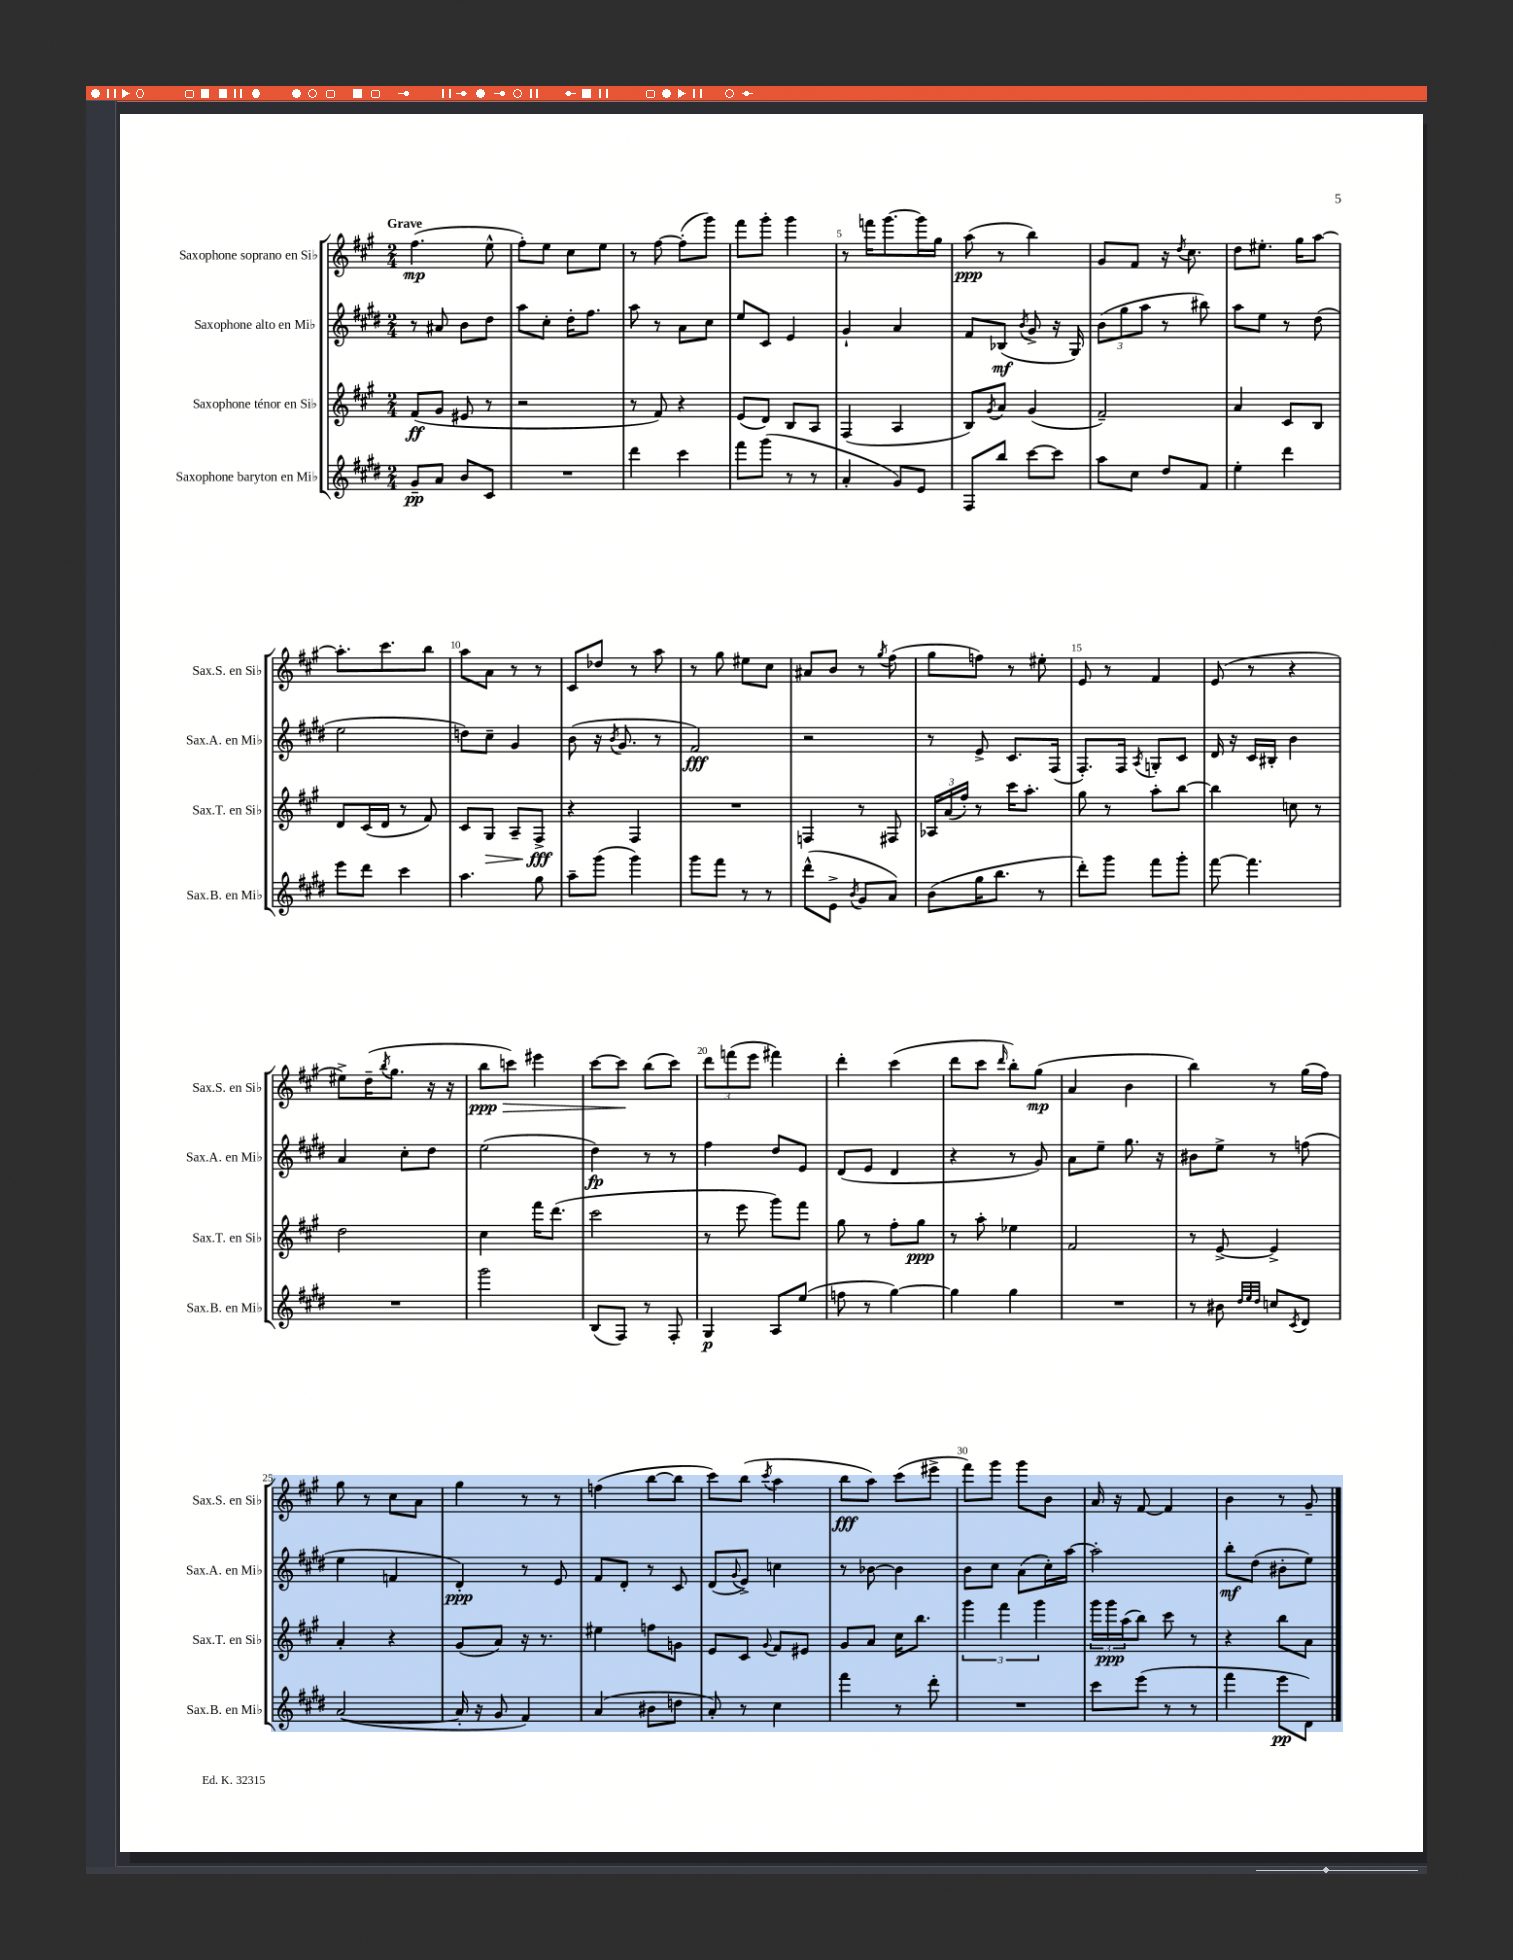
<<
\new StaffGroup <<
\new Staff = "s0" \with { instrumentName = "Saxophone soprano en Sib" shortInstrumentName = "Sax.S. en Sib" } {
    \clef treble \key a \major \numericTimeSignature \time 2/4 \tempo "Grave"
    fis''4.\mp( e''8-^ |
    fis''8-.) e''8 cis''8 e''8 |
    r8 fis''8~ fis''8-.( gis'''8) |
    fis'''8 gis'''8-. gis'''4 |
    r8 f'''16 gis'''8.~ gis'''16 gis''16 |
    a''8\ppp( r8 b''4) |
    gis'8 fis'8 r16 \acciaccatura { d''8 } cis''8. |
    d''8 eis''8.-. gis''16 a''8~ |
    a''8.-. cis'''8. b''8 |
    a''8 a'8 r8 r8 |
    cis'8 des''8 r8 a''8 |
    r8 gis''8 eis''8 cis''8 |
    ais'8 b'8 r8 \acciaccatura { gis''8 } fis''8( |
    gis''8 f''8) r8 eis''8-. |
    e'8 r8 fis'4 |
    e'8( r8 r4 |
    eis''8->) d''16--( \acciaccatura { b''8 } gis''8. r16 r16 |
    b''8\ppp\> c'''8) eis'''4 |
    cis'''8~ cis'''8\! b''8( cis'''8) |
    \tuplet 3/2 { d'''8 f'''8( e'''8 } fis'''4) |
    d'''4-. cis'''4( |
    d'''8 cis'''8 \grace { d'''16 } b''8-.) gis''8\mp( |
    a'4 b'4 |
    b''4) r8 gis''16( fis''16) |
    gis''8 r8 cis''8 a'8 |
    gis''4 r8 r8 |
    f''4( b''8~ b''8 |
    cis'''8) b''8( \acciaccatura { cis'''8 } a''4 |
    b''8\fff a''8) cis'''8( eis'''8-> |
    fis'''8) gis'''8 gis'''8 b'8 |
    a'16 r16 fis'8~ fis'4 |
    b'4 r8 gis'8-- \bar "|." |
}
\new Staff = "s1" \with { instrumentName = "Saxophone alto en Mib" shortInstrumentName = "Sax.A. en Mib" } {
    \clef treble \key e \major \numericTimeSignature \time 2/4
    r8 ais'8 b'8 dis''8 |
    a''8 cis''8-. dis''16-. fis''8. |
    a''8 r8 a'8 cis''8 |
    e''8 cis'8 e'4 |
    gis'4-! a'4 |
    fis'8 bes8\mf( \acciaccatura { b'8 } gis'8-> r16 gis16) |
    \tuplet 3/2 { b'8( gis''8 a''8 } r8 bis''8) |
    a''8 e''8 r8 dis''8( |
    e''2 |
    d''8) cis''8-- gis'4 |
    b'8( r16 \acciaccatura { b'8 } gis'8. r8 |
    fis'2\fff) |
    r2 |
    r8 e'8-> cis'8. fis16( |
    fis8.-.) fis16 \acciaccatura { a8 } g8-. cis'8 |
    dis'16 r16 cis'16 bis16-. b'4 |
    a'4 cis''8-. dis''8 |
    e''2( |
    dis''4\fp) r8 r8 |
    fis''4 dis''8 e'8 |
    dis'8( e'8 dis'4 |
    r4 r8 gis'8) |
    a'8 e''8-- gis''8. r16 |
    bis'8 e''8-> r8 f''8( |
    e''4 f'4 |
    dis'4-.\ppp) r8 e'8 |
    fis'8 dis'8-. r8 cis'8 |
    dis'8( \appoggiatura { gis'8 } e'8->) c''4 |
    r8 bes'8~ bes'4 |
    b'8 cis''8 a'8( cis''16-.) a''16~ |
    a''2-. |
    b''8-.\mf dis''8( bis'8-. e''8) \bar "|." |
}
\new Staff = "s2" \with { instrumentName = "Saxophone ténor en Sib" shortInstrumentName = "Sax.T. en Sib" } {
    \clef treble \key a \major \numericTimeSignature \time 2/4
    fis'8\ff( gis'8 eis'8 r8 |
    r2 |
    r8 fis'8) r4 |
    e'8( d'8) b8 a8 |
    fis4( a4 |
    b8) \acciaccatura { gis'8 } a'8 gis'4( |
    fis'2--) |
    a'4 cis'8 b8 |
    d'8 cis'16( d'16 r8 fis'8) |
    cis'8 gis8\> a8-- fis8->\fff\! |
    r4 fis4 |
    R2 |
    f4 r8 fis8 |
    \tuplet 3/2 { aes16 a'16( fis''16-.) } r8 cis'''16 a''8.-. |
    gis''8 r8 a''8-. b''8~ |
    b''4 c''8 r8 |
    d''2 |
    cis''4 fis'''16 d'''8.( |
    cis'''2 |
    r8 e'''8 gis'''8) fis'''8 |
    gis''8 r8 fis''8-. gis''8\ppp |
    r8 a''8-. ees''4 |
    fis'2 |
    r8 e'8~-> e'4-> |
    a'4-. r4 |
    gis'8( a'8) r16 r8. |
    eis''4 f''8 g'8 |
    e'8 cis'8 \appoggiatura { gis'8 } fis'8 eis'8 |
    gis'8 a'8 cis''16 b''8. |
    \tuplet 3/2 { gis'''4 fis'''4 gis'''4 } |
    \tuplet 3/2 { gis'''16 gis'''16\ppp a''16( } b''8) cis'''8 r8 |
    r4 b''8 a'8 \bar "|." |
}
\new Staff = "s3" \with { instrumentName = "Saxophone baryton en Mib" shortInstrumentName = "Sax.B. en Mib" } {
    \clef treble \key e \major \numericTimeSignature \time 2/4
    gis'8--\pp a'8 b'8 cis'8 |
    R2 |
    dis'''4 cis'''4 |
    fis'''8 gis'''8( r8 r8 |
    a'4-. gis'8) e'8 |
    fis8 b''8 cis'''8~ cis'''8 |
    a''8 cis''8 dis''8 fis'8 |
    e''4-. dis'''4 |
    e'''8 dis'''8 cis'''4 |
    a''4. gis''8 |
    a''8-- gis'''8( gis'''4) |
    gis'''8 fis'''8 r8 r8 |
    dis'''8-^( e'8-> \acciaccatura { b'8 } gis'8 a'8) |
    b'8( gis''16 b''8. r8 |
    dis'''8-.) gis'''8 fis'''8 gis'''8-. |
    fis'''8~ fis'''4. |
    R2 |
    gis'''2 |
    b8( fis8) r8 fis8-. |
    gis4\p a8 e''8( |
    f''8 r8 gis''4~) |
    gis''4 gis''4 |
    R2 |
    r8 bis'8 \grace { dis''32 e''32 dis''32 } c''8 \acciaccatura { cis'8 } dis'8 |
    a'2~( |
    a'16-. r16 gis'8 fis'4) |
    a'4( bis'8 d''8 |
    a'8-.) r8 cis''4 |
    fis'''4 r8 dis'''8-. |
    R2 |
    cis'''8 e'''8( r8 r8 |
    fis'''4 e'''8\pp dis'8) \bar "|." |
}
>>
>>
\layout { \context { \Score \override BarNumber.break-visibility = ##(#f #t #t) barNumberVisibility = #(every-nth-bar-number-visible 5) } }
